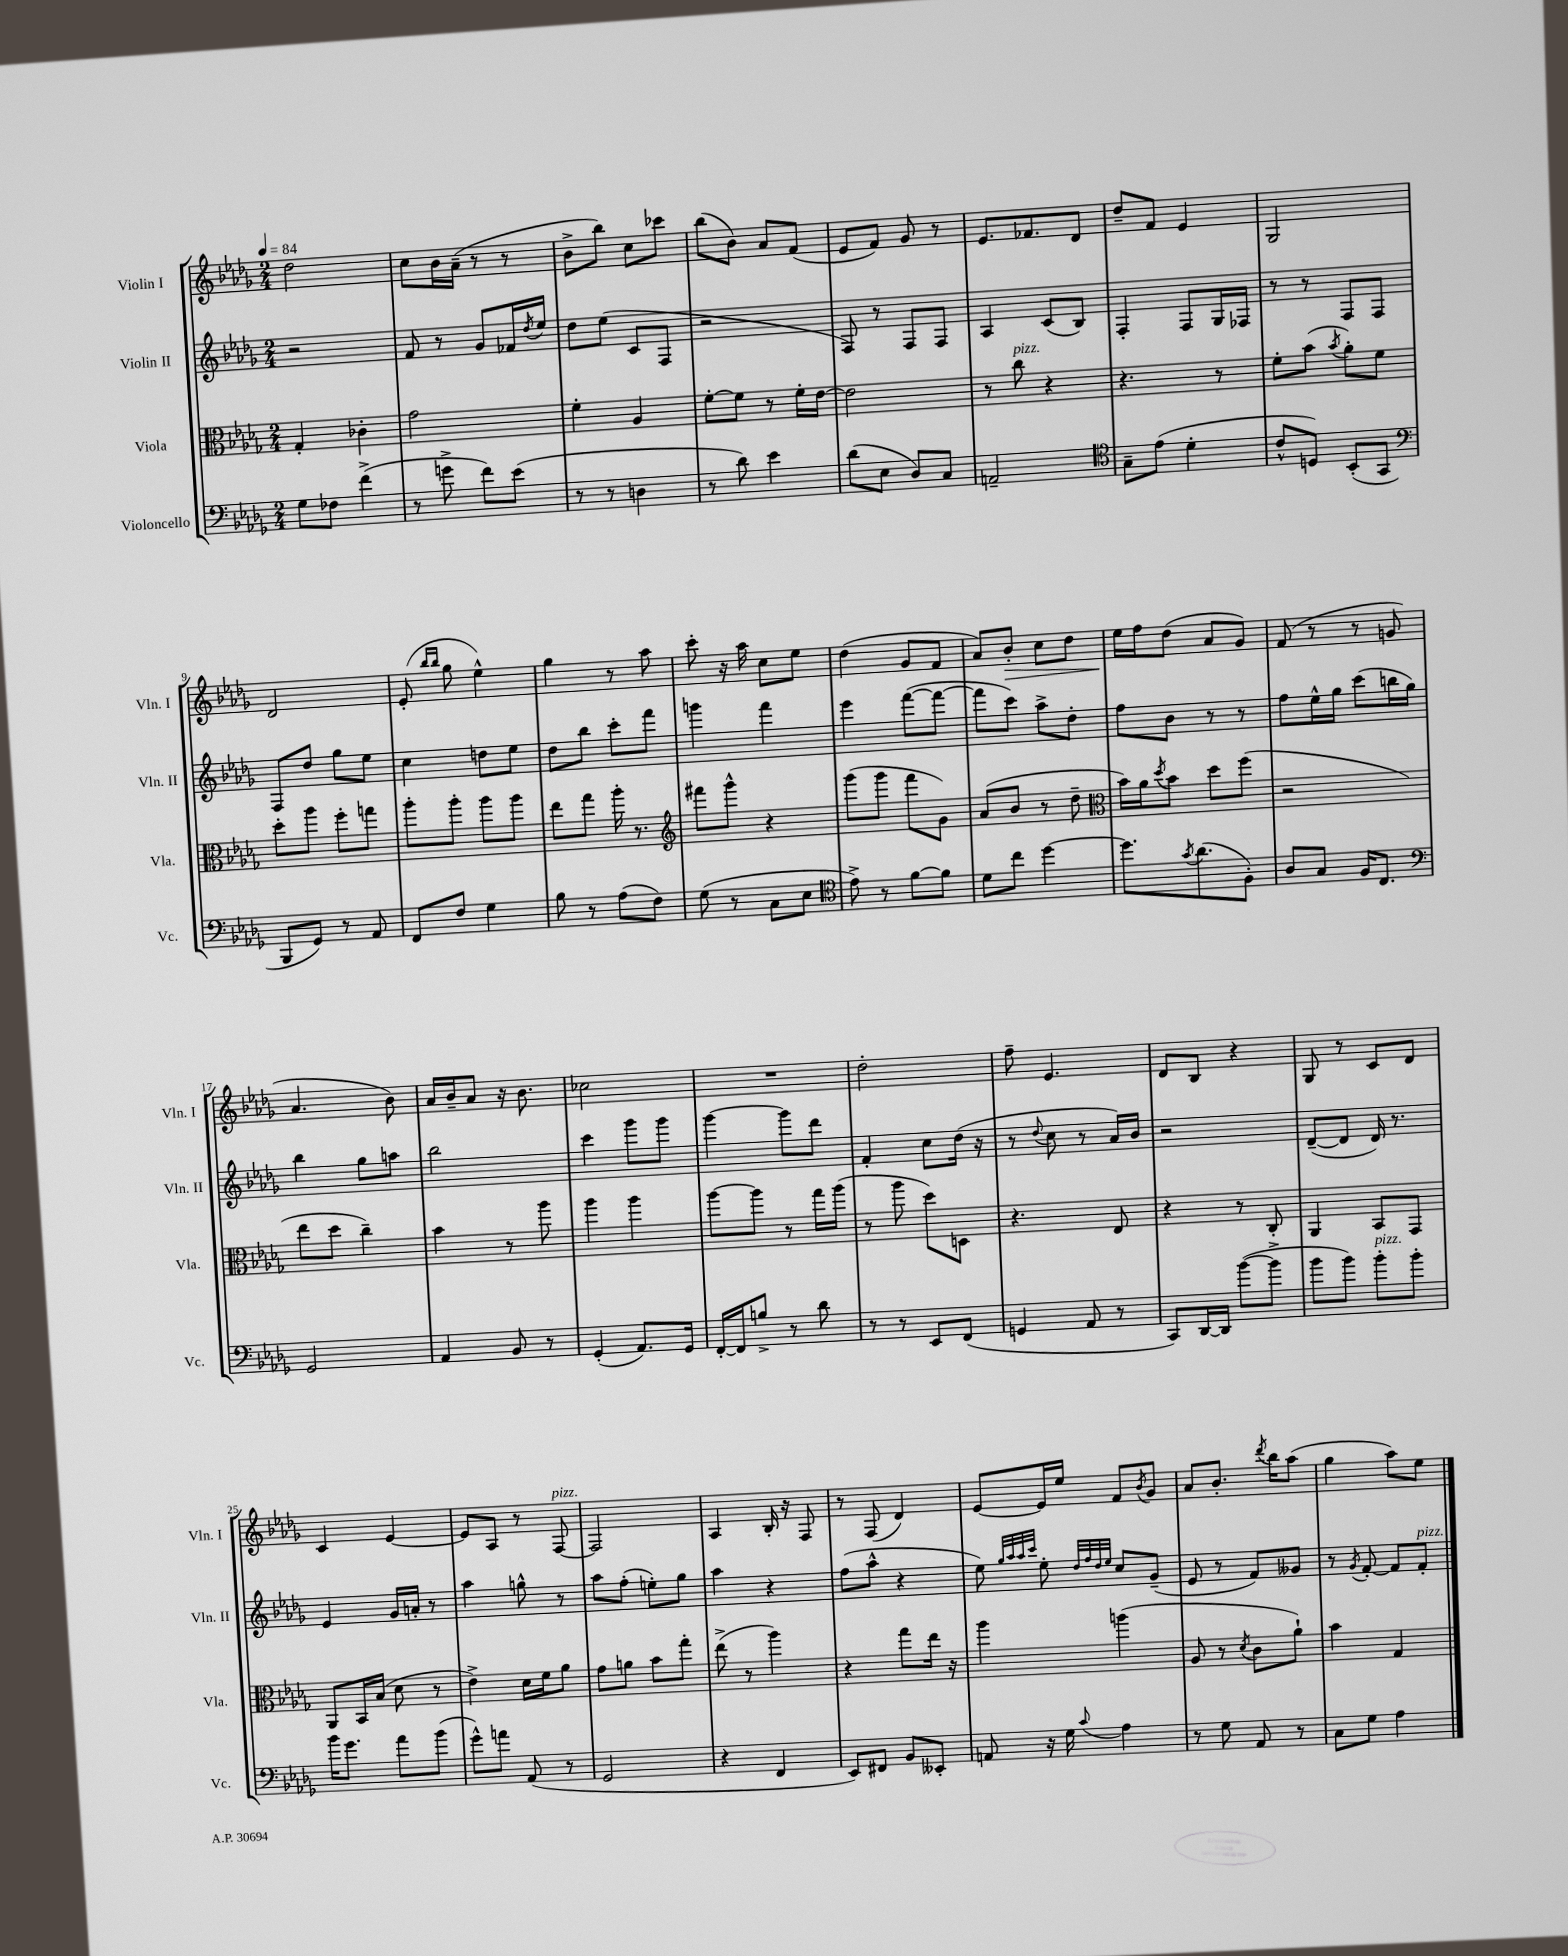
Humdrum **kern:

**kern	**kern	**kern	**kern
*staff4	*staff3	*staff2	*staff1
*clefF4	*clefC3	*clefG2	*clefG2
*k[b-e-a-d-g-]	*k[b-e-a-d-g-]	*k[b-e-a-d-g-]	*k[b-e-a-d-g-]
*M2/4	*M2/4	*M2/4	*M2/4
*MM84	*MM84	*MM84	*MM84
8G-	4G-'	2r	2dd-
8F-	.	.	.
(4f^	4c-'	.	.
=	=	=	=
8r	2g-	8f	8cc
8g^	.	8r	16b-
.	.	.	(16a-~
8f)	.	8g-	8r
(8e-	.	16f-	8r
.	.	8qdd-	.
.	.	16ee-	.
=	=	=	=
8r	4f'	8dd-	8b-^
8r	.	(8ee-	8bb-)
4D	4A-	8c	8cc
.	.	8F	8ccc-
=	=	=	=
8r	[8f'	2r	(8bb-
8d-)	8f]	.	8b-)
4e-	8r	.	8a-
.	16f'	.	(8f
.	[16e-	.	.
=	=	=	=
(8d-	2e-]	8F)	8e-
8E-	.	8r	8f)
8D-)	.	8F	8g-
8C	.	8F	8r
=	=	=	=
2AA~	8r	4A-	8.e-
.	8cc	.	.
.	.	.	8.f-
.	4r	(8c	.
.	.	8B-)	8d-
=	=	=	=
*clefC4	*	*	*
8G-~	4.r	4F'	8dd-~
(8e-	.	.	8f
4d-'	.	8F	4e-
.	8r	16G-	.
.	.	16F-	.
=	=	=	=
8c^^	8f'	8r	2G-
8D)	(8b-	8r	.
.	8qb-	.	.
(8BB-'	8a-')	8F	.
8GG-	8f	8F	.
=	=	=	=
*clefF4	*	*	*
8BBB-	8dd-'	8F	2d-
8GG-)	8aa-	8dd-	.
8r	8ff'	8gg-	.
8AA-	8gg	8ee-	.
=	=	=	=
8FF	8aa-'	4cc	(8e-'
.	.	.	16qqbb-
.	.	.	16qqbb-
8F	8aa-'	.	8gg-
4G-	8aa-	8dd	4ee-^^)
.	8aa-	8ee-	.
=	=	=	=
8B-	8ee-	8dd-	4gg-
8r	8gg-	8bb-	.
(8A-	16aa-'	8ccc'	8r
.	8.r	.	.
8F)	.	8fff	8aa-
=	=	=	=
*	*clefG2	*	*
(8G-	8fff#	4ggg	8ccc'
8r	8ggg-^^	.	16r
.	.	.	16aa-
8C	4r	4fff	8cc
8E-	.	.	8ee-
=	=	=	=
*clefC4	*	*	*
8e-^)	(8ggg-	4eee-	(4dd-
8r	8ggg-	.	.
[8f	8fff	([8fff	8g-
8f]	8g-)	8fff_	8f
=	=	=	=
8d-	(8a-	8fff]	8a-)
8cc	8b-	8ccc)	8b-'
[4dd-	8r	8aa-^	8cc
.	8dd-~	8dd-'	8dd-
=	=	=	=
*	*clefC3	*	*
8.dd-]	16b-)	8ff	16ee-
.	16a-	.	16ff
.	8qdd-	.	.
.	8b-	8b-	(8dd-
8qg-	.	.	.
(8.a-	.	.	.
.	8dd-	8r	8a-
8F')	(8ff	8r	8g-)
=	=	=	=
8A-	2r	8ff	(8f
8G-	.	16ee-^^	8r
.	.	16gg-	.
16F	.	(8ccc	8r
8.C	.	.	.
.	.	16bb	8g
.	.	16gg-)	.
=	=	=	=
*clefF4	*	*	*
2GG-	8ee-	4bb-	4.a-
.	8dd-	.	.
.	4cc~)	8gg-	.
.	.	8aa	8b-)
=	=	=	=
4AA-	4b-	2bb-	16a-
.	.	.	16b-~
.	.	.	8a-
8BB-	8r	.	16r
.	.	.	8.b-
8r	8aa-	.	.
=	=	=	=
(4GG-'	4aa-	4ccc	2cc-
8.AA-)	4aa-	8ggg-	.
.	.	8ggg-	.
16GG-	.	.	.
=	=	=	=
[16FF'	[8aa-	[4ggg-	2r
16FF]	.	.	.
8B^	8aa-]	.	.
8r	8r	8ggg-]	.
8d-	16gg-	8ddd-	.
.	(16aa-	.	.
=	=	=	=
8r	8r	4f'	2dd-'
8r	8aa-	.	.
8EE-	8dd-)	8cc	.
(8FF	8D	(16dd-	.
.	.	16r	.
=	=	=	=
4GG	4.r	8r	8ff~
.	.	8qqdd-	.
.	.	8cc	4.e-
8AA-	.	8r	.
8r	8E-	16a-)	.
.	.	16b-	.
=	=	=	=
8CC)	4r	2r	8d-
[16DD-	.	.	8B-
16DD-]	.	.	.
([8b-	8r	.	4r
8b-^]	8C'	.	.
=	=	=	=
8b-	4AA-	([8d-~	8G-
8b-)	.	8d-]	8r
8b-'	8BB-	16d-)	8c
.	.	8.r	.
8b-'	8GG-	.	8d-
=	=	=	=
16b-	8AA-	4e-	4c
8.g-	.	.	.
.	16BB-	.	.
.	(16B-	.	.
8a-	8d-	16g-	[4e-
.	.	16a'	.
(8b-	8r	8r	.
=	=	=	=
8g-^^)	4e-^)	4aa-	8e-]
8a	.	.	8A-
(8AA-	16d-	8gg^^	8r
.	16f	.	.
8r	8a-	8r	[8F
=	=	=	=
2GG-	8g-	8aa-	2F]
.	8a	(8ff'	.
.	8b-	8ee')	.
.	8gg-'	8gg-	.
=	=	=	=
4r	(8ee-^	4aa-	4A-
.	8r	.	.
4FF	4aa-)	4r	16B-'
.	.	.	16r
.	.	.	8F
=	=	=	=
8EE-)	4r	(8ff	8r
8FF#	.	8aa-^^	(8F
8BB-	8gg-	4r	4d-)
8EE--'	16ee-	.	.
.	16r	.	.
=	=	=	=
8AA	4aa-	8ee-)	[8e-
.	.	32qqgg-	.
.	.	32qqaa-	.
.	.	32qqaa-	.
.	.	32qqccc	.
16r	.	8ee-'	16e-]
16G-	.	.	16ee-
.	.	32qqdd-	.
.	.	32qqff	.
.	.	32qqdd-	.
8qqc	.	32qqee-	.
4A-	(4aa	8cc	8f
.	.	.	8qb-
.	.	(8g-~	8g-
=	=	=	=
8r	8A-	8e-	8a-
8G-	8r	8r	8.b-'
.	8qd-	.	.
8AA-	8c	8f)	.
.	.	.	8qddd-
.	.	.	16bb-
8r	8a-`)	8g--	(8aa-
=	=	=	=
8C	4b-	8r	4gg-
.	.	8qg-	.
8G-	.	[8f'	.
4A-	4G-	8f]	8aa-)
.	.	8f'	8ee-
==	==	==	==
*-	*-	*-	*-
